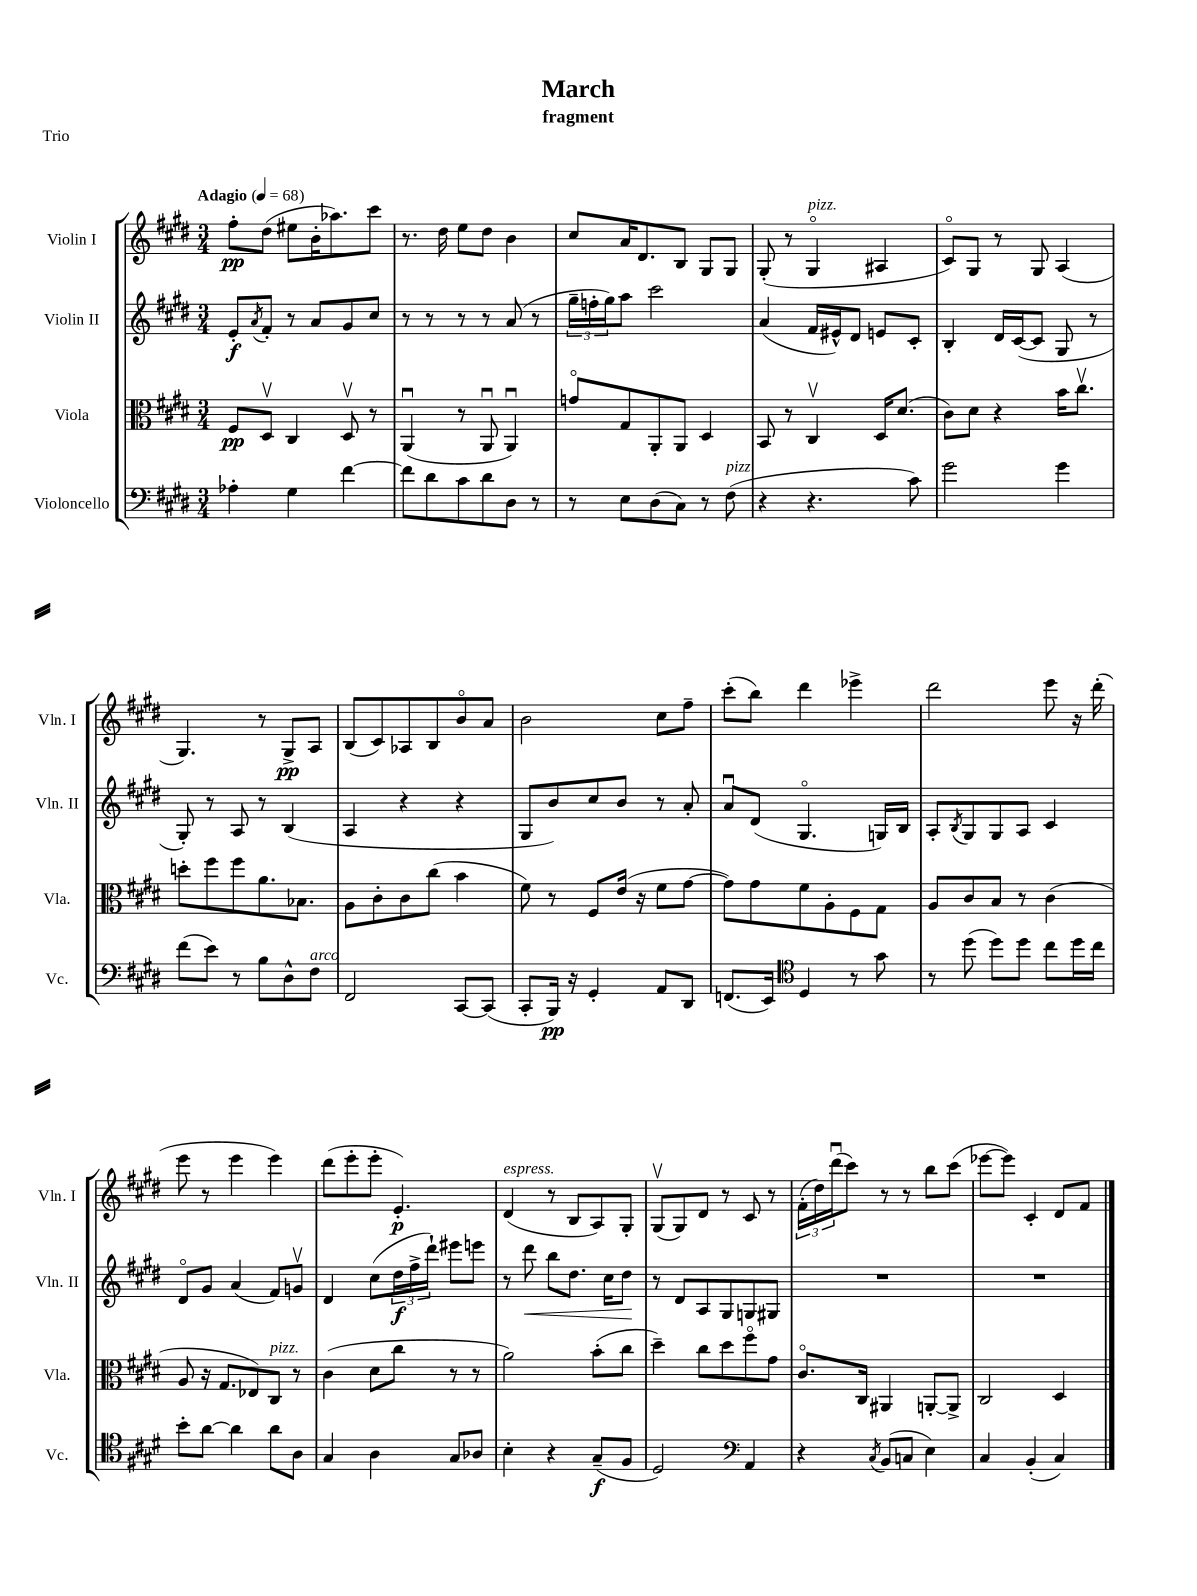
\header { title = "March" subtitle = "fragment" piece = "Trio" }
<<
\new StaffGroup <<
\new Staff = "s0" \with { instrumentName = "Violin I" shortInstrumentName = "Vln. I" } {
    \clef treble \key e \major \numericTimeSignature \time 3/4 \tempo "Adagio" 4 = 68
    fis''8-.\pp dis''8( eis''8 b'16-. aes''8.) cis'''8 |
    r8. dis''16 e''8 dis''8 b'4 |
    cis''8 a'16 dis'8. b8 gis8 gis8 |
    gis8-.( r8 gis4\flageolet^\markup { \italic "pizz." } ais4 |
    cis'8\flageolet) gis8 r8 gis8 a4( |
    gis4.) r8 gis8->\pp a8 |
    b8( cis'8) aes8 b8 b'8\flageolet a'8 |
    b'2 cis''8 fis''8-- |
    cis'''8-.( b''8) dis'''4 ees'''4-> |
    dis'''2 e'''8 r16 dis'''16-.( |
    e'''8 r8 e'''4 e'''4) |
    dis'''8( e'''8-. e'''8-. e'4.-.\p) |
    dis'4^\markup { \italic "espress." }( r8 b8 a8) gis8-. |
    gis8\upbow( gis8) dis'8 r8 cis'8 r8 |
    \tuplet 3/2 { fis'16-.( dis''16) dis'''16\downbow( } cis'''8) r8 r8 b''8 cis'''8( |
    ees'''8~ ees'''8) cis'4-. dis'8 fis'8 \bar "|." |
}
\new Staff = "s1" \with { instrumentName = "Violin II" shortInstrumentName = "Vln. II" } {
    \clef treble \key e \major \numericTimeSignature \time 3/4
    e'8-.\f \acciaccatura { a'8 } fis'8-. r8 a'8 gis'8 cis''8 |
    r8 r8 r8 r8 a'8( r8 |
    \tuplet 3/2 { gis''16-- f''16-. gis''16) } a''8 cis'''2 |
    a'4( fis'16 eis'16-^) dis'8 e'8 cis'8-. |
    b4-. dis'16 cis'16~( cis'8 gis8 r8 |
    gis8-.) r8 a8 r8 b4( |
    a4 r4 r4 |
    gis8 b'8) cis''8 b'8 r8 a'8-. |
    a'8\downbow dis'8( gis4.\flageolet g16) b16 |
    a8-. \acciaccatura { b8 } gis8 gis8 a8 cis'4 |
    dis'8\flageolet gis'8 a'4( fis'8) g'8\upbow |
    dis'4 cis''8( \tuplet 3/2 { dis''16\f fis''16-> dis'''16-!) } eis'''8 e'''8 |
    r8 dis'''8\< b''8 dis''8. cis''16 dis''8\! |
    r8 dis'8 a8 gis8 g8 gis8 |
    R2. |
    R2. \bar "|." |
}
\new Staff = "s2" \with { instrumentName = "Viola" shortInstrumentName = "Vla." } {
    \clef alto \key e \major \numericTimeSignature \time 3/4
    fis8\pp dis8\upbow cis4 dis8\upbow r8 |
    a,4\downbow( r8 a,8\downbow a,4\downbow) |
    g'8\flageolet gis8 a,8-. a,8 dis4 |
    b,8 r8 cis4\upbow dis16 dis'8.( |
    cis'8) dis'8 r4 b'16 cis''8.\upbow |
    d''8-. fis''8 fis''8 a'8. bes8. |
    a8 cis'8-. cis'8 cis''8( b'4 |
    fis'8) r8 fis8 e'16( r16 fis'8 gis'8~ |
    gis'8) gis'8 fis'8 a8-. fis8 gis8 |
    a8 cis'8 b8 r8 cis'4( |
    a8 r16 gis8. ees8) cis8^\markup { \italic "pizz." } r8 |
    cis'4( dis'8 cis''8 r8 r8 |
    a'2) b'8-.( cis''8 |
    dis''4--) cis''8 dis''8 fis''8\flageolet gis'8 |
    cis'8.\flageolet cis16 ais,4 a,8~-. a,8-> |
    cis2 dis4 \bar "|." |
}
\new Staff = "s3" \with { instrumentName = "Violoncello" shortInstrumentName = "Vc." } {
    \clef bass \key e \major \numericTimeSignature \time 3/4
    aes4-. gis4 fis'4~ |
    fis'8 dis'8 cis'8 dis'8 dis8 r8 |
    r8 e8 dis8( cis8) r8 fis8^\markup { \italic "pizz." }( |
    r4 r4. cis'8) |
    gis'2 gis'4 |
    fis'8( e'8) r8 b8 dis8-^ fis8^\markup { \italic "arco" } |
    fis,2 cis,8~ cis,8( |
    cis,8-. b,,16\pp) r16 gis,4-. a,8 dis,8 |
    f,8.( e,16) \clef tenor dis4 r8 gis'8 |
    r8 dis''8( dis''8) dis''8 cis''8 dis''16 cis''16 |
    b'8-. a'8~ a'4 a'8 a8 |
    gis4 a4 gis8 aes8 |
    b4-. r4 gis8--\f( fis8 |
    dis2) \clef bass a,4 |
    r4 \acciaccatura { cis8 } b,8( c8 e4) |
    cis4 b,4-.( cis4) \bar "|." |
}
>>
>>
\layout { \context { \Score \remove "Bar_number_engraver" } }
